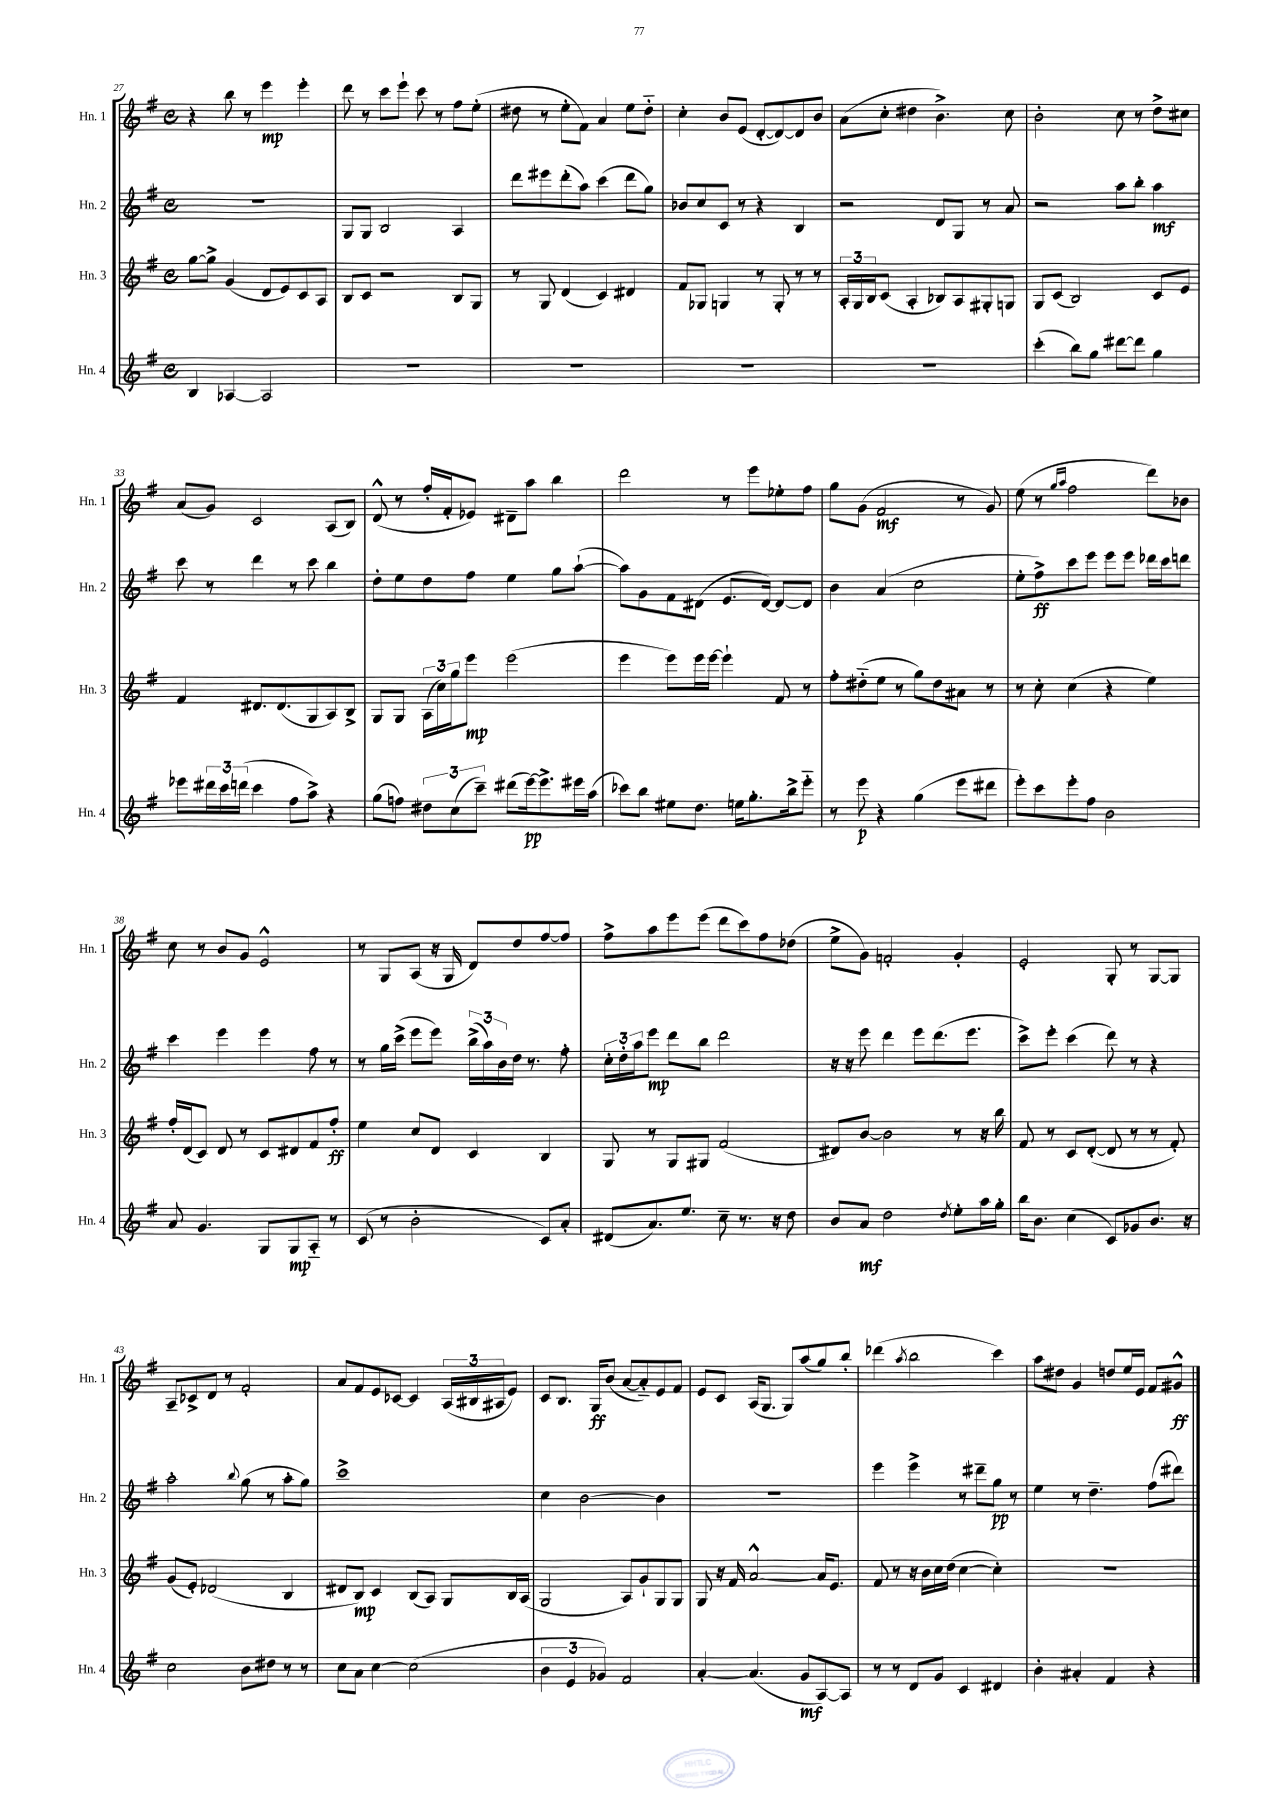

**kern	**kern	**kern	**kern
*staff4	*staff3	*staff2	*staff1
*clefG2	*clefG2	*clefG2	*clefG2
*k[f#]	*k[f#]	*k[f#]	*k[f#]
*M4/4	*M4/4	*M4/4	*M4/4
*met(c)	*met(c)	*met(c)	*met(c)
4B/	[8gg\L	1r	4r
.	8gg^\]J	.	.
[4A-/	(4g/	.	8bb\
.	.	.	8r
2A-/]	8d/L	.	4eee\
.	8e/)	.	.
.	8c/	.	4eee'\
.	8A/J	.	.
=	=	=	=
1r	8B/L	8G/L	8ddd\
.	8c/J	8G/J	8r
.	2r	2B/	8ccc\L
.	.	.	8eee`\J
.	.	.	8ccc\
.	.	.	8r
.	8B/L	4A/	8ff#\L
.	8G/J	.	(8ee'\J
=	=	=	=
1r	8r	8ddd\L	8dd#\
.	8G/	8eee#\	8r
.	(4d/	(8ddd'\	8ee'\L
.	.	8aa\J)	8f#\J)
.	4c/)	(4ccc\	4a/
.	4d#/	8ddd\L	8ee\L
.	.	8gg\J)	8dd#'~\J
=	=	=	=
1r	8f#/L	8b-/L	4cc'\
.	8G-/J	8cc/	.
.	4G/	8c/J	8b/L
.	.	8r	(8e/J
.	8r	4r	[8d'/L
.	8G'/	.	8d/_)
.	8r	4B/	8d/]
.	8r	.	8b/J
=	=	=	=
1r	24A'/LL	2r	(8a\L
.	24G/	.	.
.	24B/J	.	.
.	(8c/J	.	8cc'\J
.	4A'/	.	4dd#\
.	8B-/L)	8d/L	4.b^\)
.	8A/	8G/J	.
.	8G#'/	8r	.
.	8G/J	8a/	8cc\
=	=	=	=
(4ccc'\	8G/L	2r	2b'\
.	(8c/J	.	.
8bb\L)	2B/)	.	.
8gg\J	.	.	.
[8ddd#\L	.	8aa\L	8cc\
8ddd#\]J	.	8bb'\J	8r
4gg\	8c/L	4aa\	8dd^\L
.	8e/J	.	8cc#\J
=	=	=	=
8eee-\L	4f#/	8ccc\	(8a/L
24ddd#\L	.	8r	8g/J)
24ccc\	.	.	.
(24ddd\JJ	.	.	.
4ccc\	8.d#/L	4ddd\	2c/
.	(8.d#/	.	.
8ff#\L	.	8r	.
8aa^\J)	8G/	8ccc\	.
4r	8A/)	4bb\	(8A/L
.	8B^/J	.	8B/J)
=	=	=	=
(8gg\L	8G/L	8dd'\L	(8d^^/
8ff\J)	8G/J	8ee\	8r
12dd#\L	(24A\LL	8dd\	16ff#'/LL
.	24cc\)	.	.
.	.	.	16f#'/J
(12cc\	24gg\J	.	.
.	8eee\J	8ff#\J	8e-/J)
12ccc~\J)	.	.	.
(8ddd#\L	(2eee\	4ee\	8d#~\L
[16eee\k)	.	.	8aa\J
8.eee^\]	.	.	.
.	.	8gg\L	4bb\
16eee#\L	.	([8aa`\J	.
(16aa\JJ	.	.	.
=	=	=	=
8ccc-\L)	4eee\	8aa\]L)	2ddd\
8bb\J	.	8g\	.
8ee#\L	8eee\L)	8f#\	.
8.dd\J	16eee\L	(8d#\J	.
.	[16eee\JJ	.	.
.	4eee`\]	8.e/L	8r
16ee\LK	.	.	.
8.gg'\	.	.	8eee\L
.	.	[16d#/Jk)	.
.	8f#/	8d#/_L	8ee-'\
16bb^\k	.	.	.
8eee'~\J	8r	8d#/]J	8ff#\J
=	=	=	=
8r	8ff#'\L	4b\	8gg\L
8eee\	(8dd#'~\	.	(8g\J
4r	8ee\J	(4a/	2f#/
.	8r	.	.
(4gg\	8gg\L)	2cc\	.
.	8dd#\	.	.
8eee\L	8a#\J	.	8r
8ddd#\J	8r	.	8g/)
=	=	=	=
8eee'\L)	8r	8ee'\L	(8ee\
8ccc\	8cc'\	8ff#^\)	8r
.	.	.	16qqgg/LL
.	.	.	16qqaa/JJ
8eee'\	(4cc\	8ccc\	2ff#\
8ff#\J	.	8eee\J	.
2b\	4r	8eee\L	.
.	.	8eee\J	.
.	4ee\)	16ddd-\LL	8ddd\L)
.	.	16ccc\J	.
.	.	8ddd\J	8b-\J
=	=	=	=
8a/	16ff#'/LL	4ccc\	8cc\
.	(16d/J	.	.
4.g/	8c/J)	.	8r
.	8d/	4eee\	8b/L
.	8r	.	8g/J
8G/L	8c/L	4eee\	2e^^/
8G/	8d#/	.	.
8A'~/J	8f#/	8ff#\	.
8r	8ff#'/J	8r	.
=	=	=	=
(8c/	4ee\	8r	8r
8r	.	16gg\LL	8G/L
.	.	(16ccc^\JJ	.
2b'\	8cc/L	8eee\L	(8A/J
.	8d/J	8eee\J)	16r
.	.	.	16G/
.	4c/	(24bb^\LL	8d/L)
.	.	24aa\)	.
.	.	24b\	.
.	.	16dd\JJ	8dd/
.	.	8.r	.
8c/L)	4B/	.	[8ff#/
8a'/J	.	8ff#'\	8ff#/]J
=	=	=	=
(8d#/L	8G/	24cc'\LL	8ff#^\L
.	.	24dd'\	.
.	.	24aa\J	.
8.a/)	8r	8eee\J	8aa\
.	8G/L	8ddd\L	8eee\
8.ee/J	.	.	.
.	8G#/J	8bb\J	(8eee\J
8cc~\	(2f#/	2ddd\	8ddd\L
8.r	.	.	8ccc\)
.	.	.	8ff#\
16r	.	.	.
8dd\	.	.	(8dd-\J
=	=	=	=
8b/L	8d#/L)	16r	8ee^\L
.	.	16r	.
8a/J	[8b/J	8eee\	8g\J)
2dd\	2b\]	4ddd\	2f'/
.	.	8eee\L	.
.	.	(8.ddd\	.
8qdd/	.	.	.
8ee'\L	8r	.	4g'/
.	.	8.eee\J	.
16aa\L	16r	.	.
16gg'\JJ	16bb\	.	.
=	=	=	=
16bb\LK	8f#/	8ccc^\L)	2e'/
8.b\J	.	.	.
.	8r	8eee'\J	.
(4cc\	8c/L	(4ccc\	.
.	([8d'/J	.	.
8c/L)	8d/]	8ddd\)	8G'/
8g-/	8r	8r	8r
8.b/J	8r	4r	[8G/L
.	8f#'/)	.	8G/]J
16r	.	.	.
=	=	=	=
2cc\	(8g/L	2aa'\	8A~/L
.	8e'/J)	.	8c-^/
.	(2d-/	.	8d/J
.	.	.	8r
.	.	8qqbb/	.
8b\L	.	(8gg\	2f#'/
8dd#\J	.	8r	.
8r	4B/	8aa'\L	.
8r	.	8gg\J)	.
=	=	=	=
8cc\L	8d#/L	1ccc^	8a/L
8a\J	8B/J)	.	8f#/
[4cc\	4c/	.	8e/
.	.	.	[8c-/J
(2cc\]	(8B/L	.	4c-/]
.	8A/J)	.	.
.	8G/L	.	(24A/LL
.	.	.	24B#/
.	.	.	24A#/J
.	16B/L	.	8e/J)
.	(16A/JJ	.	.
=	=	=	=
6b\	2G/	4cc\	8c/L
.	.	.	8.B/J
6e/	.	.	.
.	.	[2b\	.
.	.	.	16G/LK
6g-/)	.	.	.
.	.	.	(8b/J
2f#/	8A/L)	.	[8a/L
.	8g`/	.	8a'~/])
.	8G/	4b\]	8e/
.	8G/J	.	8f#/J
=	=	=	=
[4a'/	8G/	1r	8e/L
.	16r	.	8c/J
.	16f#/	.	.
(4.a/]	[2a^^/	.	(16A/LK
.	.	.	8.G/J
.	.	.	8G/L)
8g/L	.	.	(8aa/
[8A/)	16a/]LK	.	8gg/)
.	8.e/J	.	.
8A/]J	.	.	8bb'/J
=	=	=	=
8r	8f#/	4eee\	(4ddd-\
8r	8r	.	.
.	.	.	8qaa/
8d/L	16r	4eee^\	2bb\
.	16b\LL	.	.
8g/J	16cc\	.	.
.	(16dd\JJ	.	.
4c/	[4cc\	8r	.
.	.	8ddd#~\L	.
4d#/	4cc'\])	8gg\J	4ccc\)
.	.	8r	.
=	=	=	=
4b'\	1r	4ee\	8aa\L
.	.	.	8dd#\J
4a#'/	.	8r	4g/
.	.	4.dd~\	.
4f#/	.	.	8dd/L
.	.	.	16ee/L
.	.	.	16e/JJ
4r	.	(8ff#\L	8f#/L
.	.	8ddd#\J)	8g#^^/J
==	==	==	==
*-	*-	*-	*-
